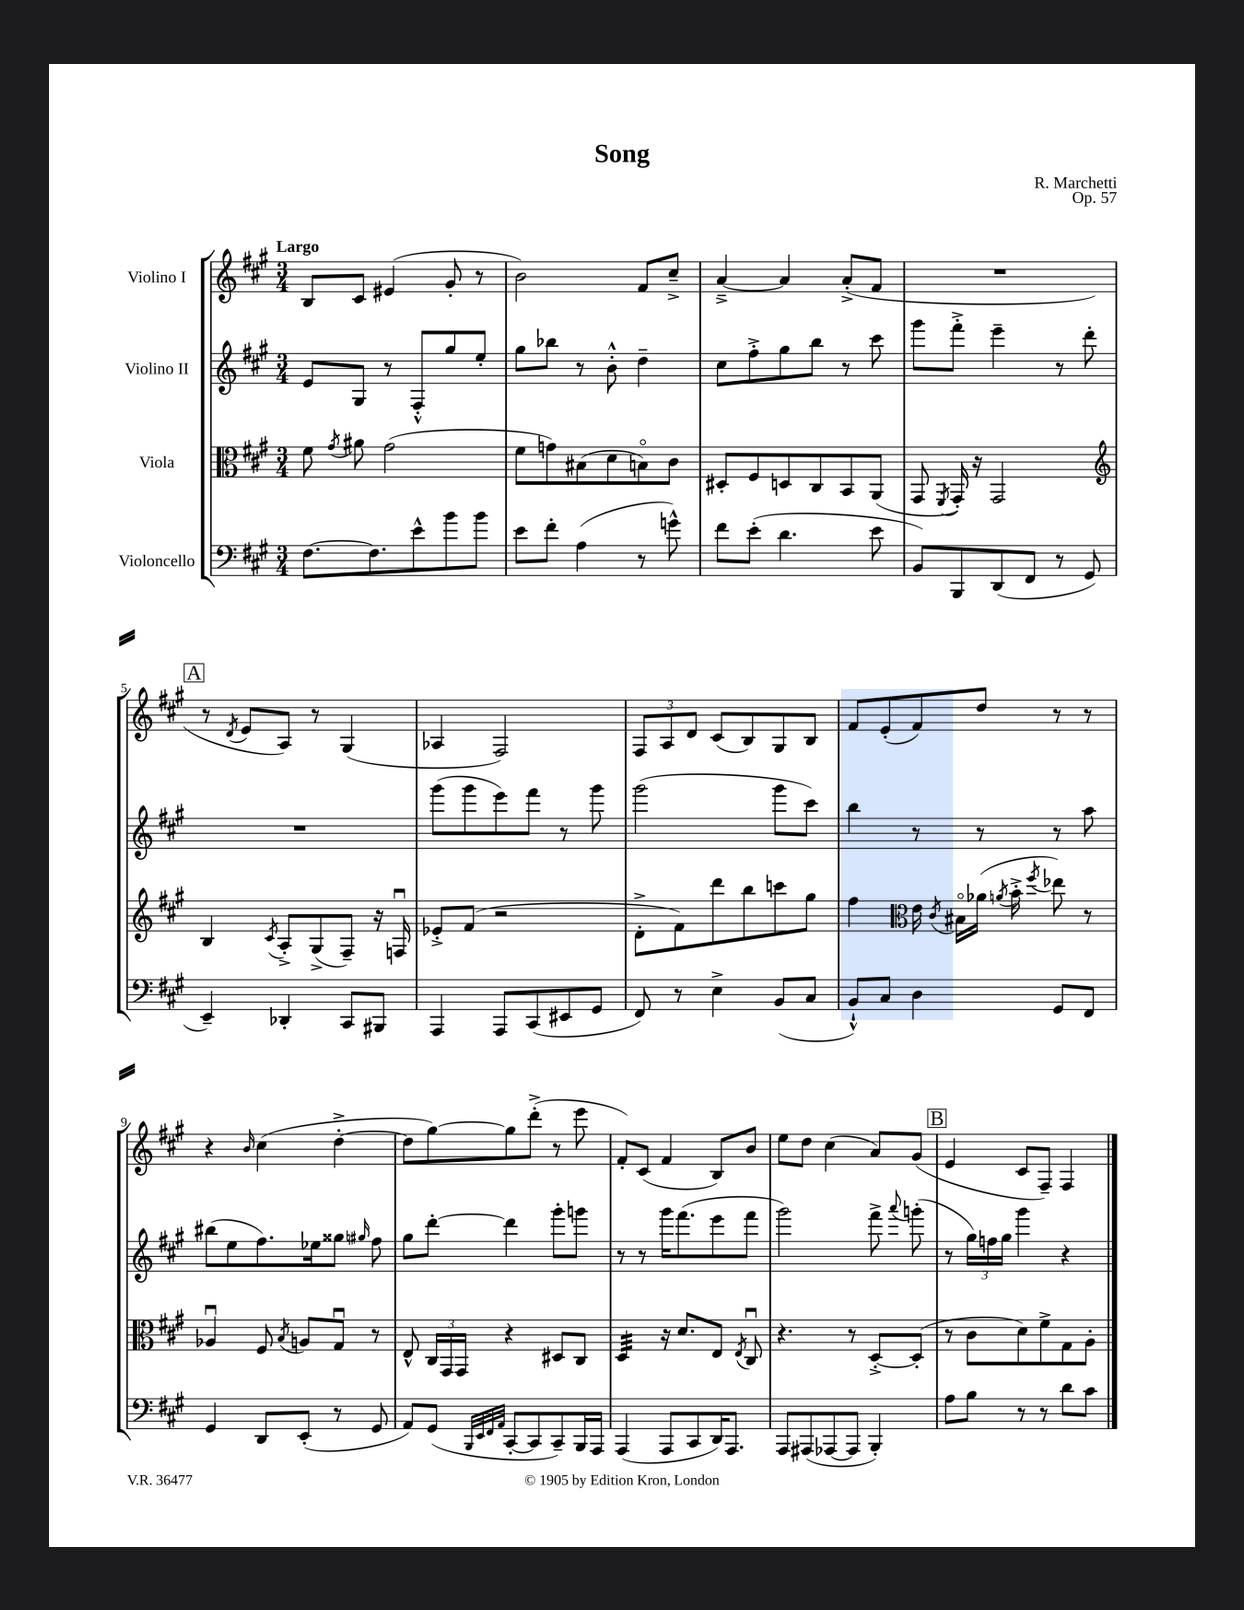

**kern	**kern	**kern	**kern
*staff4	*staff3	*staff2	*staff1
*clefF4	*clefC3	*clefG2	*clefG2
*k[f#c#g#]	*k[f#c#g#]	*k[f#c#g#]	*k[f#c#g#]
*M3/4	*M3/4	*M3/4	*M3/4
[8.F#	8f#	8e	8B
.	8qg#	.	.
.	8a#	8G#	8c#
8.F#]	.	.	.
.	(2g#	8r	(4e#
8e^^	.	8F#'^^	.
8b	.	8gg#	8g#'
8b	.	8ee'	8r
=	=	=	=
8e	8f#	8gg#	2b)
8f#'	8g)	8bb-	.
(4A	(8B#	8r	.
.	8d	8b'^^	.
8r	8Bo)	4dd~	8f#
8g^^)	8c#	.	8cc#~^
=	=	=	=
8f#	8D#'	8cc#	[4a~^
(8e'	8F#	8ff#'^	.
4.d	8D	8gg#	4a]
.	8C#	8bb	.
.	8BB	8r	(8a'^
8e	(8AA	8ccc#	8f#
=	=	=	=
8BB)	8GG#	8ggg#	2.r
.	8qFF#	.	.
8BBB	16GG#')	8fff#'^	.
.	16r	.	.
(8DD	2GG#	4eee~	.
8FF#	.	.	.
8r	.	8r	.
8GG#	.	8ddd'	.
=	=	=	=
*	*clefG2	*	*
4EE~)	4B	2.r	8r
.	.	.	8qd
.	.	.	8e
.	8qc#	.	.
4DD-'	8A'^	.	8A)
.	(8G#^	.	8r
8CC#	8F#~)	.	(4G#
8BBB#	16r	.	.
.	16Fu	.	.
=	=	=	=
4AAA	8e-'^	(8ggg#	4A-
.	(8f#	8ggg#	.
8AAA	2r	8eee)	2F#)
(8CC#	.	8fff#	.
8EE#	.	8r	.
8GG#	.	8ggg#	.
=	=	=	=
8FF#)	8d'^	(2ggg#	12F#
.	.	.	12A
8r	8f#)	.	.
.	.	.	12d
4E^	8ddd	.	(8c#
.	8bb	.	8B)
(8BB	8ccc	8ggg#	8G#
8C#	8gg#	8ccc#)	8B
=	=	=	=
8BB`^^)	4ff#	4bb	8f#
8C#	.	.	(8e'
*	*clefC3	*	*
4D	16e	8r	8f#)
.	8qc#	.	.
.	16B#o	.	.
.	(16a-	8r	8dd
.	8qa	.	.
.	16b'^	.	.
.	8qff#	.	.
8GG#	8ee-)	8r	8r
8FF#	8r	8aa	8r
=	=	=	=
4GG#	4A-u	(8bb#	4r
.	.	8ee	.
.	.	.	16qqb
8DD	8F#	8.ff#)	(4cc#
.	8qB	.	.
(8EE'	8A	.	.
.	.	16ee-	.
8r	8G#u	8gg##	[4dd'^
.	.	16qqgg#	.
8GG#	8r	8ff#	.
=	=	=	=
8AA)	8E^^	8gg#	8dd]
(8GG#	24C#	[8ddd'	[8gg#)
.	24GG#	.	.
.	24GG#	.	.
32qqBBB	.	.	.
32qqEE	.	.	.
32qqFF#	.	.	.
32qqAA	.	.	.
[8CC#'	4r	4ddd]	8gg#]
8CC#]	.	.	(8ddd'^
8CC#~)	8D#	8ggg#'	8r
16BBB	8C#	8ggg	8eee
16AAA	.	.	.
=	=	=	=
(4AAA	4D	8r	8f#')
.	.	8r	(8c#
8AAA	16r	16ggg#	4f#
.	8.d	(8.fff#	.
8CC#	.	.	.
16DD)	8E	8eee	8B)
8.AAA	.	.	.
.	8qE	.	.
.	8C#u	8fff#	8b
=	=	=	=
8AAA	4.r	2ggg#)	8ee
(8AAA#	.	.	8dd
[8AAA-	.	.	(4cc#
8AAA-]	8r	.	.
4BBB')	[8D'^	8fff#^	8a)
.	.	8qqaaa	.
.	(8D']	(8ggg'	(8g#
=	=	=	=
8A	8r	8r	4e
8B	8c#	24gg#)	.
.	.	24ff	.
.	.	24gg#	.
8r	8d)	4ggg#	8c#
8r	8f#^	.	8F#~)
8d	8G#	4r	4F#
8c#	8A'	.	.
==	==	==	==
*-	*-	*-	*-
